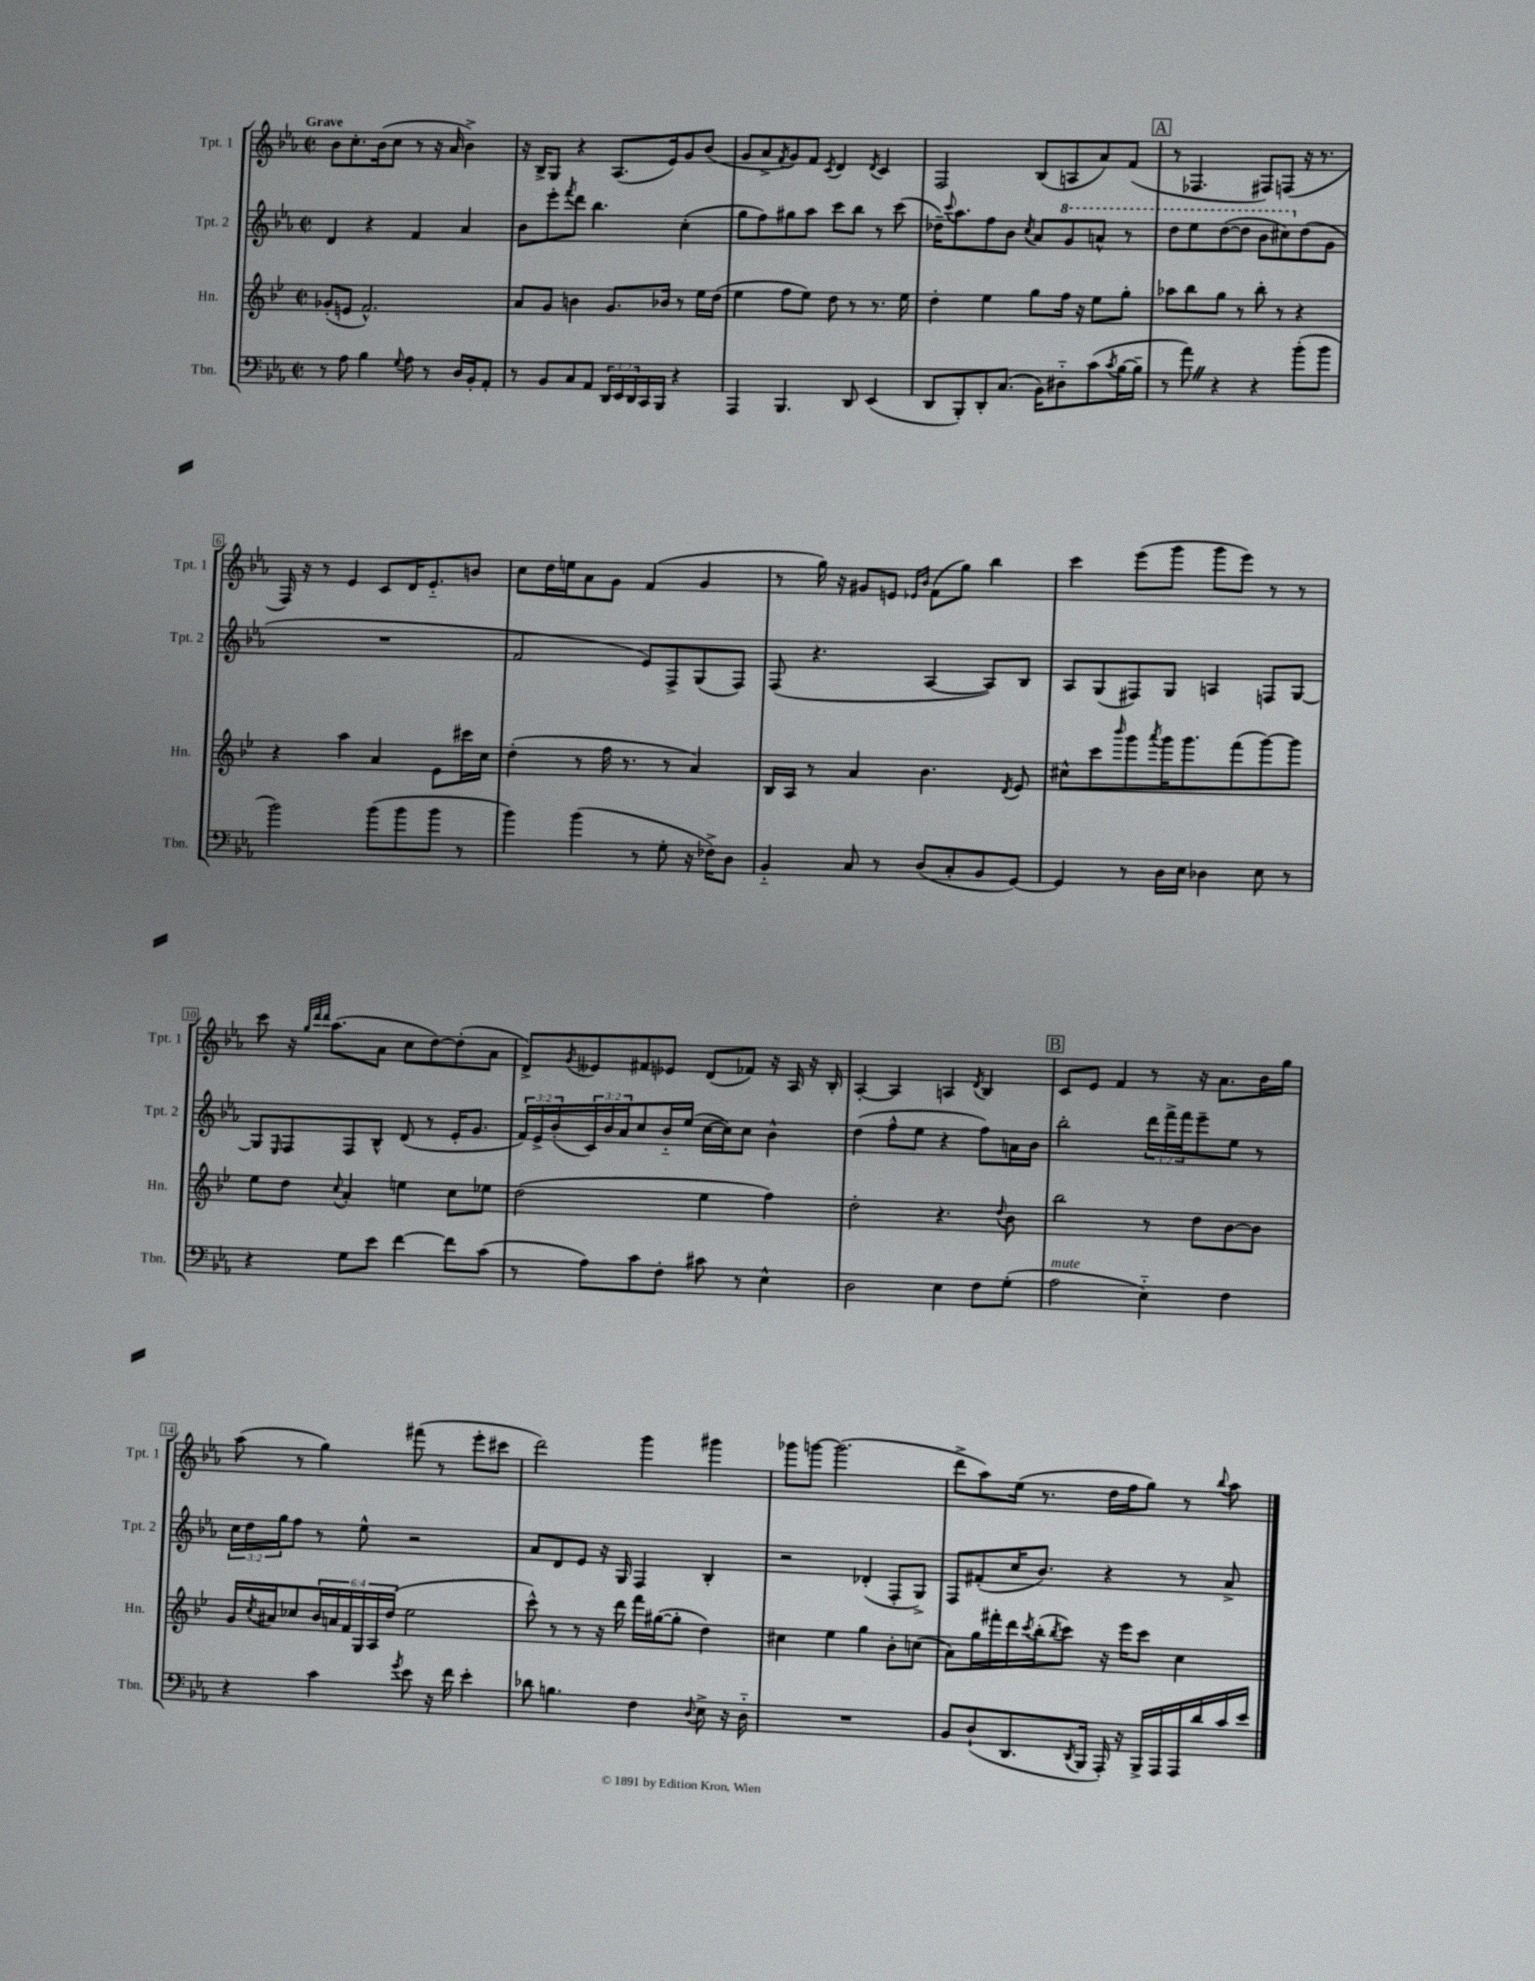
<<
\new StaffGroup <<
\new Staff = "s0" \with { instrumentName = "Tpt. 1" shortInstrumentName = "Tpt. 1" } {
    \clef treble \key ees \major \defaultTimeSignature \time 2/2 \tempo "Grave"
    bes'8 c''8.-. bes'16( c''8 r8 r16 aes'16 bes'4->) |
    r16 bes16-> g8 r4 aes8.( ees'16) g'8 bes'8( |
    g'8 aes'8-> \acciaccatura { f'8 } g'8) f'8 \acciaccatura { c'8 } d'4 \acciaccatura { d'8 } c'4 |
    f2 bes8( a8 aes'8) f'8( |
    \mark \markup { \box "A" } r8 fes4. fis8) f8( r16 r8. |
    f16) r16 r8 ees'4 c'8 d'16 ees'8.-_ b'8 |
    c''8 d''16 e''16 aes'8 g'8 f'4( g'4 |
    r8 g''16) r16 gis'8 e'8 \grace { ees'16 bes'16 } f'8( g''8) bes''4 |
    c'''4 ees'''8( g'''8 g'''8 ees'''8) r8 r8 |
    c'''8 r16 \grace { g''32 d'''32 d'''32 } aes''8.( aes'8 c''8 d''8~) d''8-.( aes'8 |
    d'8->) \acciaccatura { g'8 } eeses'8 fis'8 ees'8 d'8( fes'8) r16 aes16 r16 bes16-. |
    aes4~-. aes4 a4 \acciaccatura { d'8 } bes4 |
    \mark \markup { \box "B" } c'8 ees'8 f'4 r8 r16 aes'8. bes'16 g''16 |
    aes''8( r8 g''4) fis'''8( r8 ees'''8-. cis'''8 |
    d'''2) g'''4 gis'''4 |
    ges'''8 g'''8~ g'''2.( |
    d'''8-> aes''8) ees''16( r8. d''16 f''16 g''8) r8 \appoggiatura { bes''8 } aes''8 \bar "|." |
}
\new Staff = "s1" \with { instrumentName = "Tpt. 2" shortInstrumentName = "Tpt. 2" } {
    \clef treble \key ees \major \defaultTimeSignature \time 2/2 \override Staff.TupletNumber.text = #tuplet-number::calc-fraction-text
    d'4 r4 f'4 aes'4 |
    bes'8 ees'''8-. \acciaccatura { f'''8 } d'''8 bes''4. c''4-.( |
    g''8 f''8) gis''8 aes''8 c'''8 bes''8 r8 c'''8( |
    des''16--) \appoggiatura { c'''8 } aes''8. f''8 bes'8 \acciaccatura { c''8 } aes'8 \ottava #1 g''8 a''8-^ r8 |
    \mark \markup { \box "A" } d'''8 ees'''8 d'''8~( d'''8 bes''8 cis'''8) \ottava #0 d''8( g'8 |
    R1 |
    f'2 ees'8) f8-> g8( f8) |
    f8( r4. aes4~ aes8) bes8 |
    aes8 g8( fis8) g8 a4 f8 g8~ |
    g8 \grace { ees16 } f8 f8 bes8-^ d'8( r8 ees'16-. g'8. |
    \tuplet 3/2 { f'16) ees'16-> bes'16-.( } \tuplet 3/2 { c'16) bes'16 aes'16 } c''8 bes'16-_ ees''16( c''16~ c''16) c''8 bes'4-^ |
    d''4( f''8-^ ees''8 r4 f''8) a'16 bes'16 |
    \mark \markup { \box "B" } bes''2-. \tuplet 3/2 { d'''16 f'''16-> f'''16 } ees'''8-- ees''8 r8 |
    \tuplet 3/2 { c''16 d''16 g''16 } f''8 r8 ees''8-^ r2 |
    aes'8 d'8 ees'8 r16 g16 f4 bes4-. |
    r2 des'4-.( f8-. g8->) |
    f8 fis'8-.( c''16 bes'8.) r4 r8 aes'8-> \bar "|." |
}
\new Staff = "s2" \with { instrumentName = "Hn." shortInstrumentName = "Hn." } {
    \clef treble \key bes \major \defaultTimeSignature \time 2/2 \override Staff.TupletNumber.text = #tuplet-number::calc-fraction-text
    ges'8-.( e'8 f'2.-^) |
    a'8 g'8 b'4 g'8. bes'16 r8 ees''16 d''16( |
    ees''4 f''8 ees''8) d''8 r8 r8. ees''16 |
    d''4-. ees''4 g''8 f''16 r16 ees''8 g''8-. |
    \mark \markup { \box "A" } aes''8 bes''8 g''8 r8 bes''8-. r8 r4 |
    r4 a''4 a'4 ees'8 cis'''16 c''16 |
    d''4-.( r8 f''16 r8. r8 a'4) |
    bes16 a16 r8 a'4 bes'4. \acciaccatura { d'8 } ees'8 |
    cis''8-^ c'''8 \grace { bes'''16 } g'''8 \acciaccatura { a'''8 } g'''16 g'''8. f'''8( g'''8~) g'''8 |
    ees''8 d''8 \appoggiatura { c''8 } a'4-. e''4 c''8 ees''8 |
    d''2( ees''4 f''4) |
    d''2-. r4. \appoggiatura { d''8 } bes'8 |
    \mark \markup { \box "B" } bes''2 r8 d''8 bes'8~ bes'8 |
    g'16 \acciaccatura { c''8 } ais'16 ces''8 \tuplet 6/4 { bes'16 a'16 f'16 g16 a16 d''16( } ees''2 |
    c'''8-^) r8 r8 r16 d'''16 f'''16 gis''16~( gis''8-. d''4) |
    cis''4 ees''4 g''4 bes'8-. c''8( |
    a'8) g''16 fis'''16-. d'''16 \acciaccatura { c'''8 } bes''16-.( \acciaccatura { bes''8 } c'''8) r16 ees'''16 c'''8 c''4 \bar "|." |
}
\new Staff = "s3" \with { instrumentName = "Tbn." shortInstrumentName = "Tbn." } {
    \clef bass \key ees \major \defaultTimeSignature \time 2/2 \override Staff.TupletNumber.text = #tuplet-number::calc-fraction-text
    r8 aes8 bes4 \appoggiatura { g8 } aes8 r8 d16 bes,16-. aes,8-. |
    r8 bes,8 c8 aes,8 \tuplet 3/2 { d,16 ees,16 d,16 } c,16 bes,,16 r4 |
    aes,,4 bes,,4. d,8 ees,4( |
    d,8 bes,,8-.) d,8-. c8.( bes,16) dis8-_ c'8( \acciaccatura { c'8 } bes16~ bes16-- |
    \mark \markup { \box "A" } r8 aes'8) \once \override BreathingSign.text = \markup { \musicglyph "scripts.caesura.straight" } \breathe r4 r4 bes'8-.( bes'8 |
    bes'2) bes'8( bes'8 bes'8 r8 |
    bes'4) bes'4( r8 g8-. r16 fes16->) d8 |
    bes,4-_ c8 r8 d8( c8-. bes,8 g,8~) |
    g,4 r8 d16 ees16 des4 ees8 r8 |
    r4 g8 ees'8 f'4~ f'8 c'8( |
    r8 aes8) c'8 f8-. cis'8 r8 ees4-^ |
    d2 ees4 f8 g8-.( |
    \mark \markup { \box "B" } aes2^\markup { \italic "mute" } ees4-_) f4 |
    r4 c'4 \acciaccatura { g'8 } ees'8 r16 f'16 ees'4-. |
    des'8 b4. f4 \appoggiatura { d8 } ees8-> r16 d16-_ |
    R1 |
    bes,8 d8-!( d,8. \acciaccatura { d,8 } bes,,16 aes,,16-.) r16 bes,,16-> aes,,16 aes,,16 d'16 c'16 ees'16 \bar "|." |
}
>>
>>
\layout { \context { \Score \override BarNumber.stencil = #(make-stencil-boxer 0.1 0.3 ly:text-interface::print) } }
